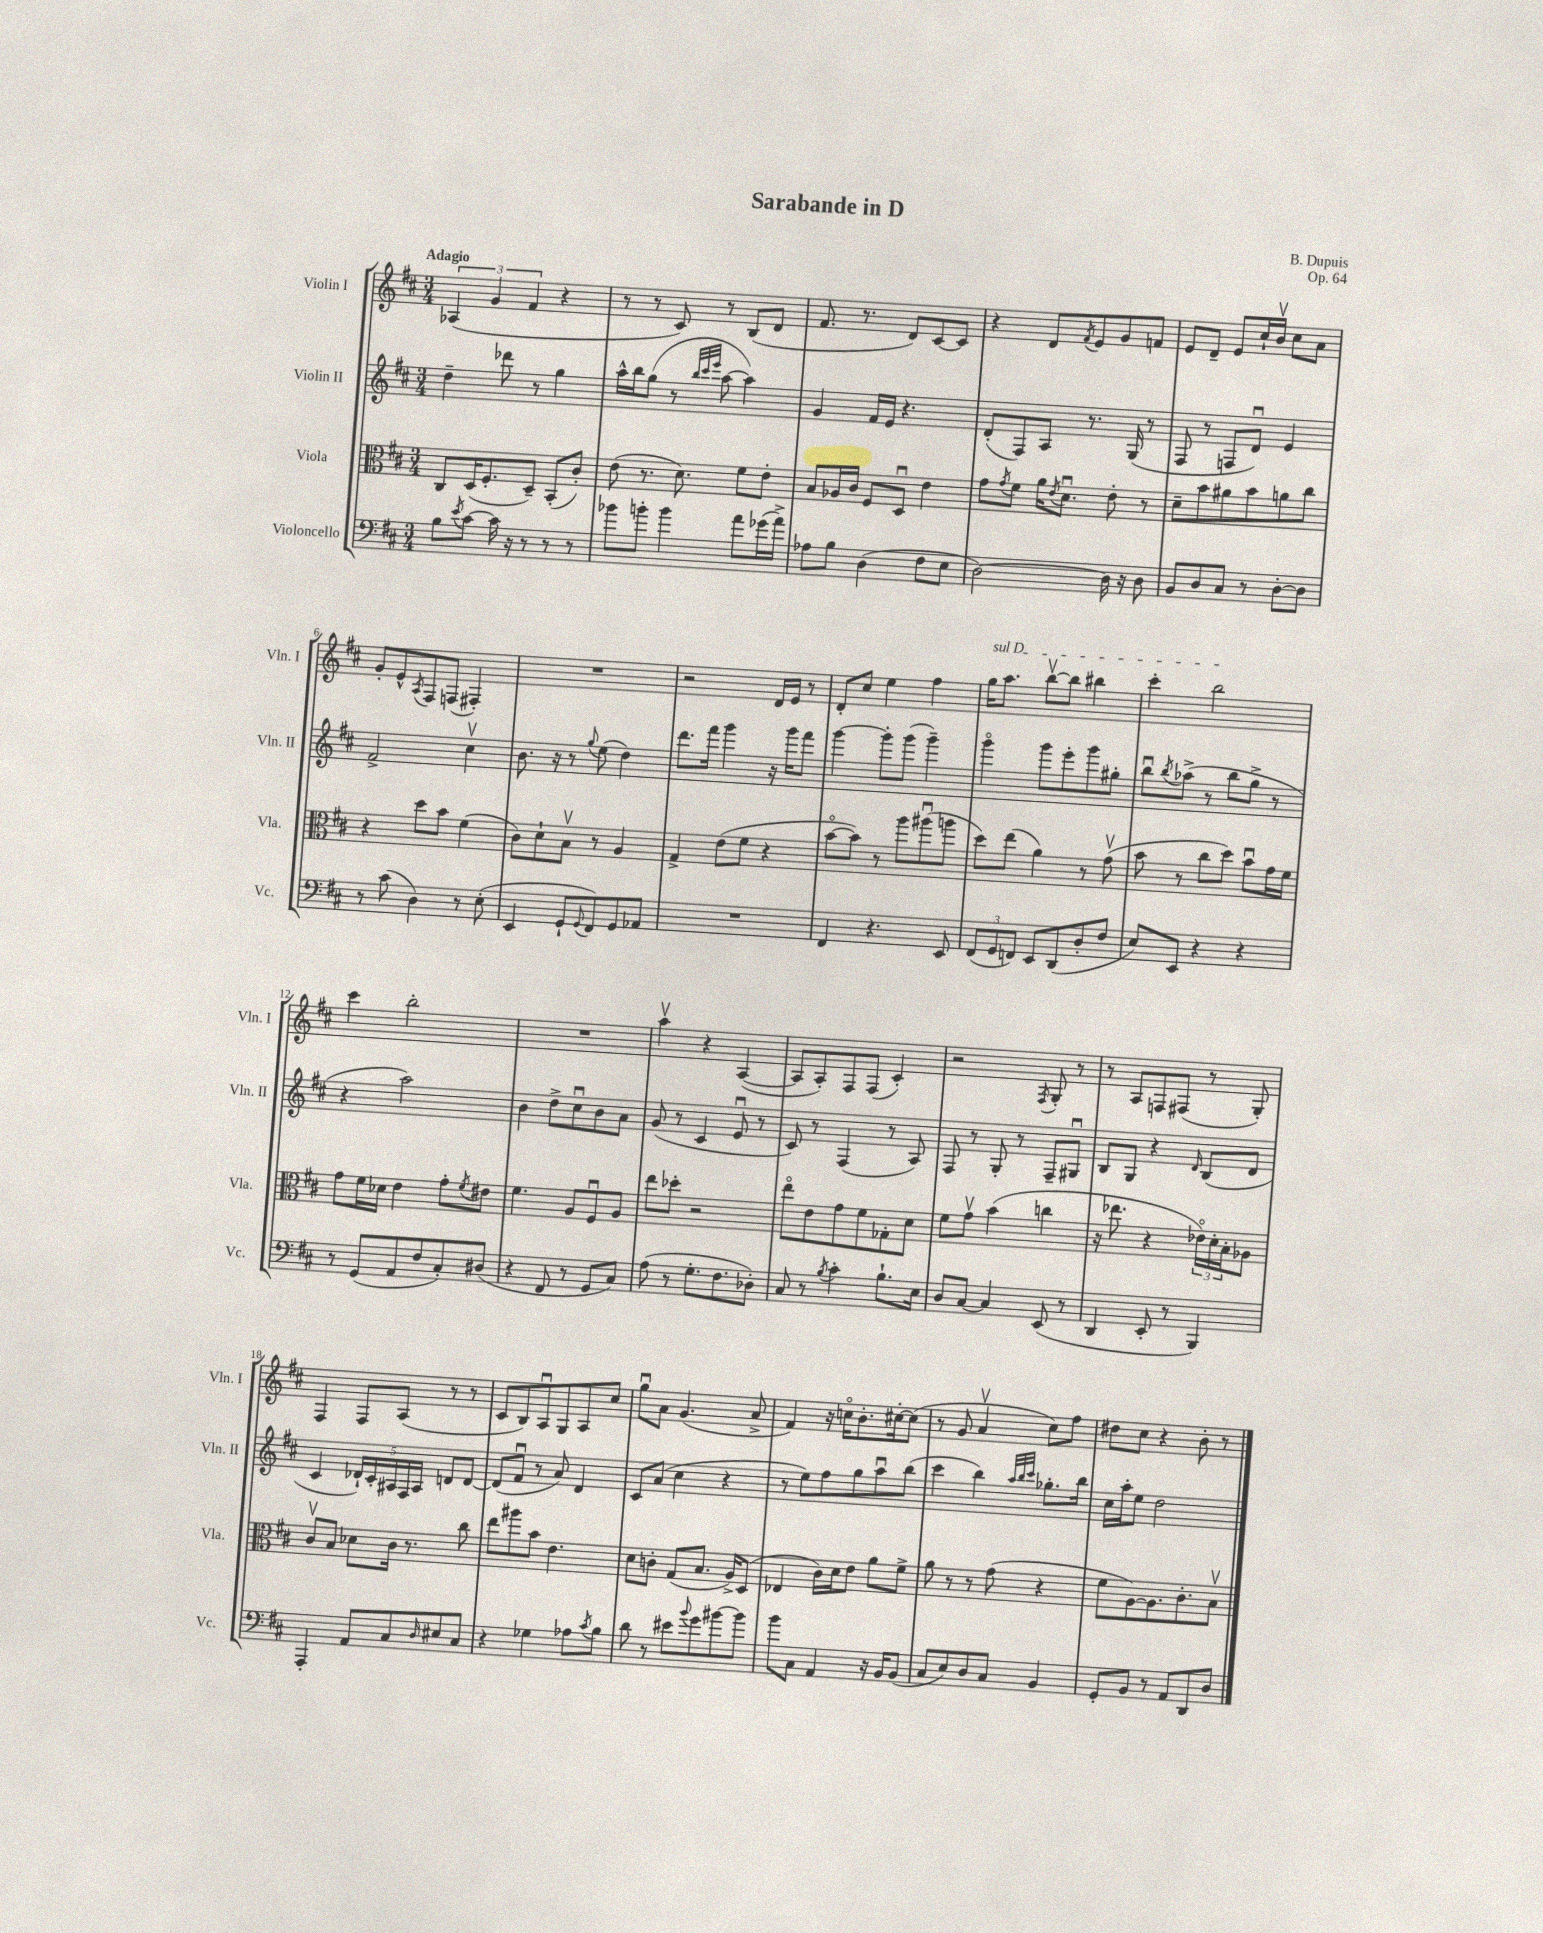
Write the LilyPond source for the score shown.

\header { title = "Sarabande in D" composer = "B. Dupuis" opus = "Op. 64" }
<<
\new StaffGroup <<
\new Staff = "s0" \with { instrumentName = "Violin I" shortInstrumentName = "Vln. I" } {
    \clef treble \key d \major \numericTimeSignature \time 3/4 \tempo "Adagio"
    \tuplet 3/2 { aes4( g'4 fis'4 } r4 |
    r8 r8 cis'8) r8 b8( d'8 |
    fis'8. r8. d'8) cis'8~ cis'8 |
    r4 d'8 \acciaccatura { fis'8 } e'8 g'8 f'8 |
    e'8 d'8-- e'8 cis''16-! b'16\upbow cis''8 a'8 |
    g'8-. e'8-^ \acciaccatura { a8 } fis8 f8( fis4-.) |
    R2. |
    r2 d'16 e'16 r8 |
    d'8-. cis''8 e''4 fis''4 |
    \once \override TextSpanner.bound-details.left.text = \markup { \italic "sul D" } g''16\startTextSpan a''8. b''8~\upbow b''8 bis''4 |
    cis'''4-. b''2\stopTextSpan |
    cis'''4 b''2-. |
    R2. |
    a''4\upbow r4 a4~( |
    a8 a8-.) fis8 fis8( cis'4-.) |
    r2 \acciaccatura { fis8 } g8-. r8 |
    r8 a8 f8 fis8( r8 g8-.) |
    fis4 fis8 a8( r8 r8 |
    cis'8 b8) a8\downbow g8 a8 cis''8 |
    g''8\downbow a'8 g'4.( a'8-> |
    fis'4) r16 c''16\flageolet b'8.-. cis''16~-. cis''8( |
    r8 g'8 a'4\upbow cis''8) fis''8 |
    dis''8 cis''8 r4 b'8-. r8 \bar "|." |
}
\new Staff = "s1" \with { instrumentName = "Violin II" shortInstrumentName = "Vln. II" } {
    \clef treble \key d \major \numericTimeSignature \time 3/4
    d''4-- des'''8 r8 g''4 |
    a''16-^ b''16 g''8( r8 \grace { b''32 cis'''32 e'''32 } a''8~ a''4) |
    g'4 fis'16 e'16 r4. |
    d'8-.( fis8) a8 r8. g16( r8 |
    fis8 r8 f8 d'8\downbow) e'4 |
    fis'2-> cis''4\upbow |
    b'8. r16 r8 \appoggiatura { g''8 } e''8( d''4) |
    d'''8. fis'''16 g'''4 r16 g'''16 fis'''8 |
    g'''4~ g'''8-. g'''8( g'''4--) |
    g'''4\flageolet g'''8 e'''8-. g'''8 gis''8-. |
    b''8\downbow \acciaccatura { b''8 } aes''8->( r8 b''8 g''8-> r8 |
    r4 a''2) |
    b'4 d''8-> cis''8\downbow b'8 a'8 |
    g'8( r8 cis'4 e'8\downbow r8 |
    cis'8) r8 fis4( r8 a8) |
    fis8 r8 g8-. r8 fis8-- gis8\downbow |
    b8 g8 r4 \grace { d'16 } b8( d'8 |
    cis'4 \tuplet 5/4 { des'16-!) cis'16-. ais16 fis16 ais16 } d'8 d'8~ |
    d'8( fis'8\downbow r8 a'8) d'4 |
    cis'8 a'8( cis''4 r4 |
    r8 e''8) fis''8 g''8 a''8\downbow b''8( |
    cis'''4 b''4) \grace { a''32 b''32 cis'''32 } ges''8.-. b''16 |
    cis''16 a''16-. e''8 d''2 \bar "|." |
}
\new Staff = "s2" \with { instrumentName = "Viola" shortInstrumentName = "Vla." } {
    \clef alto \key d \major \numericTimeSignature \time 3/4
    cis8 d16( fis8.-. d8--) b,8-.( cis'8-.) |
    e'8( r8. d'8.) fis'8 e'8-. |
    b8 aes16 cis'16 fis8 d8\downbow e'4 |
    g'8 \acciaccatura { g'8 } fis'8 a'16 \acciaccatura { e'8 } d'8.\downbow e'8-. r8 |
    d'8-- b'8 ais'8 b'8 a'8 cis''8 |
    r4 d''8 b'8 fis'4( |
    cis'8) d'8-! b8\upbow r8 a4 |
    g4-> e'8( fis'8 r4 |
    b'8~\flageolet b'8) r8 a''8 ais''8\downbow( a''8 |
    d''8) e''8( a'4) r8 g'8\upbow( |
    b'8 r8 cis''8 d''8) b'8\downbow g'16 fis'16 |
    g'8 fis'16 des'16 e'4 g'8-. \acciaccatura { fis'8 } eis'8 |
    fis'4. a8 fis8\downbow a8 |
    e''8 des''8-. r2 |
    e''8\flageolet e'8 g'8 fis'8 ges8-. d'8 |
    fis'8 g'8\upbow b'4( c''4 |
    r16 ees''8. r4 \tuplet 3/2 { ees'16\flageolet) d'16-. b16-. } aes8 |
    cis'8\upbow b8 des'8 cis'16 r8. cis''8 |
    e''8 ais''8 b'8 e'4. |
    d'8 c'8-. g8( b8. a16->) d8( |
    ees4 cis'16) d'16 e'8 a'8 fis'8-> |
    a'8 r8 r8 g'8( r4 |
    fis'8 a8~) a8. cis'8.-. b8\upbow \bar "|." |
}
\new Staff = "s3" \with { instrumentName = "Violoncello" shortInstrumentName = "Vc." } {
    \clef bass \key d \major \numericTimeSignature \time 3/4
    b8 \acciaccatura { e'8 } cis'8~ cis'16 r16 r8 r8 r8 |
    bes'8 b'8-. b'4 a'8 ges'16( a'16->) |
    aes8 b8 d4( fis8 e8 |
    d2~) d16 r16 d8 |
    b,8 d8 cis8 r8 d8~-. d8 |
    r8 cis'8( d4) r8 e8-.( |
    e,4 g,8-! \appoggiatura { g,8 } fis,8) g,8 aes,8 |
    R2. |
    fis,4 r4. e,8 |
    \tuplet 3/2 { fis,8( g,8 f,8) } e,8 d,8( d8-. fis8 |
    e8) e,8 r4 r4 |
    r8 g,8( a,8 fis8 cis8-.) dis8( |
    r4 fis,8 r8 g,8 cis8) |
    a8( r8 g8.-. fis8. des8-.) |
    cis8 r8 \acciaccatura { b8 } cis'4-. b8.-! e16 |
    d8 cis8~ cis4 e,8( r8 |
    d,4 e,8-. r8 b,,4) |
    a,,4-. a,8 cis8 \grace { d16 } eis8 cis8 |
    r4 ges4 aes8 \acciaccatura { cis'8 } b8 |
    d'8 r8 eis'8 \appoggiatura { b'8 } g'8 bis'8~ bis'8 |
    b'8 cis8 a,4 r16 b,16 b,8( |
    cis8 e8) d8 cis8 b,4 |
    g,8-. b,8 r8 a,8 d,8 d8 \bar "|." |
}
>>
>>
